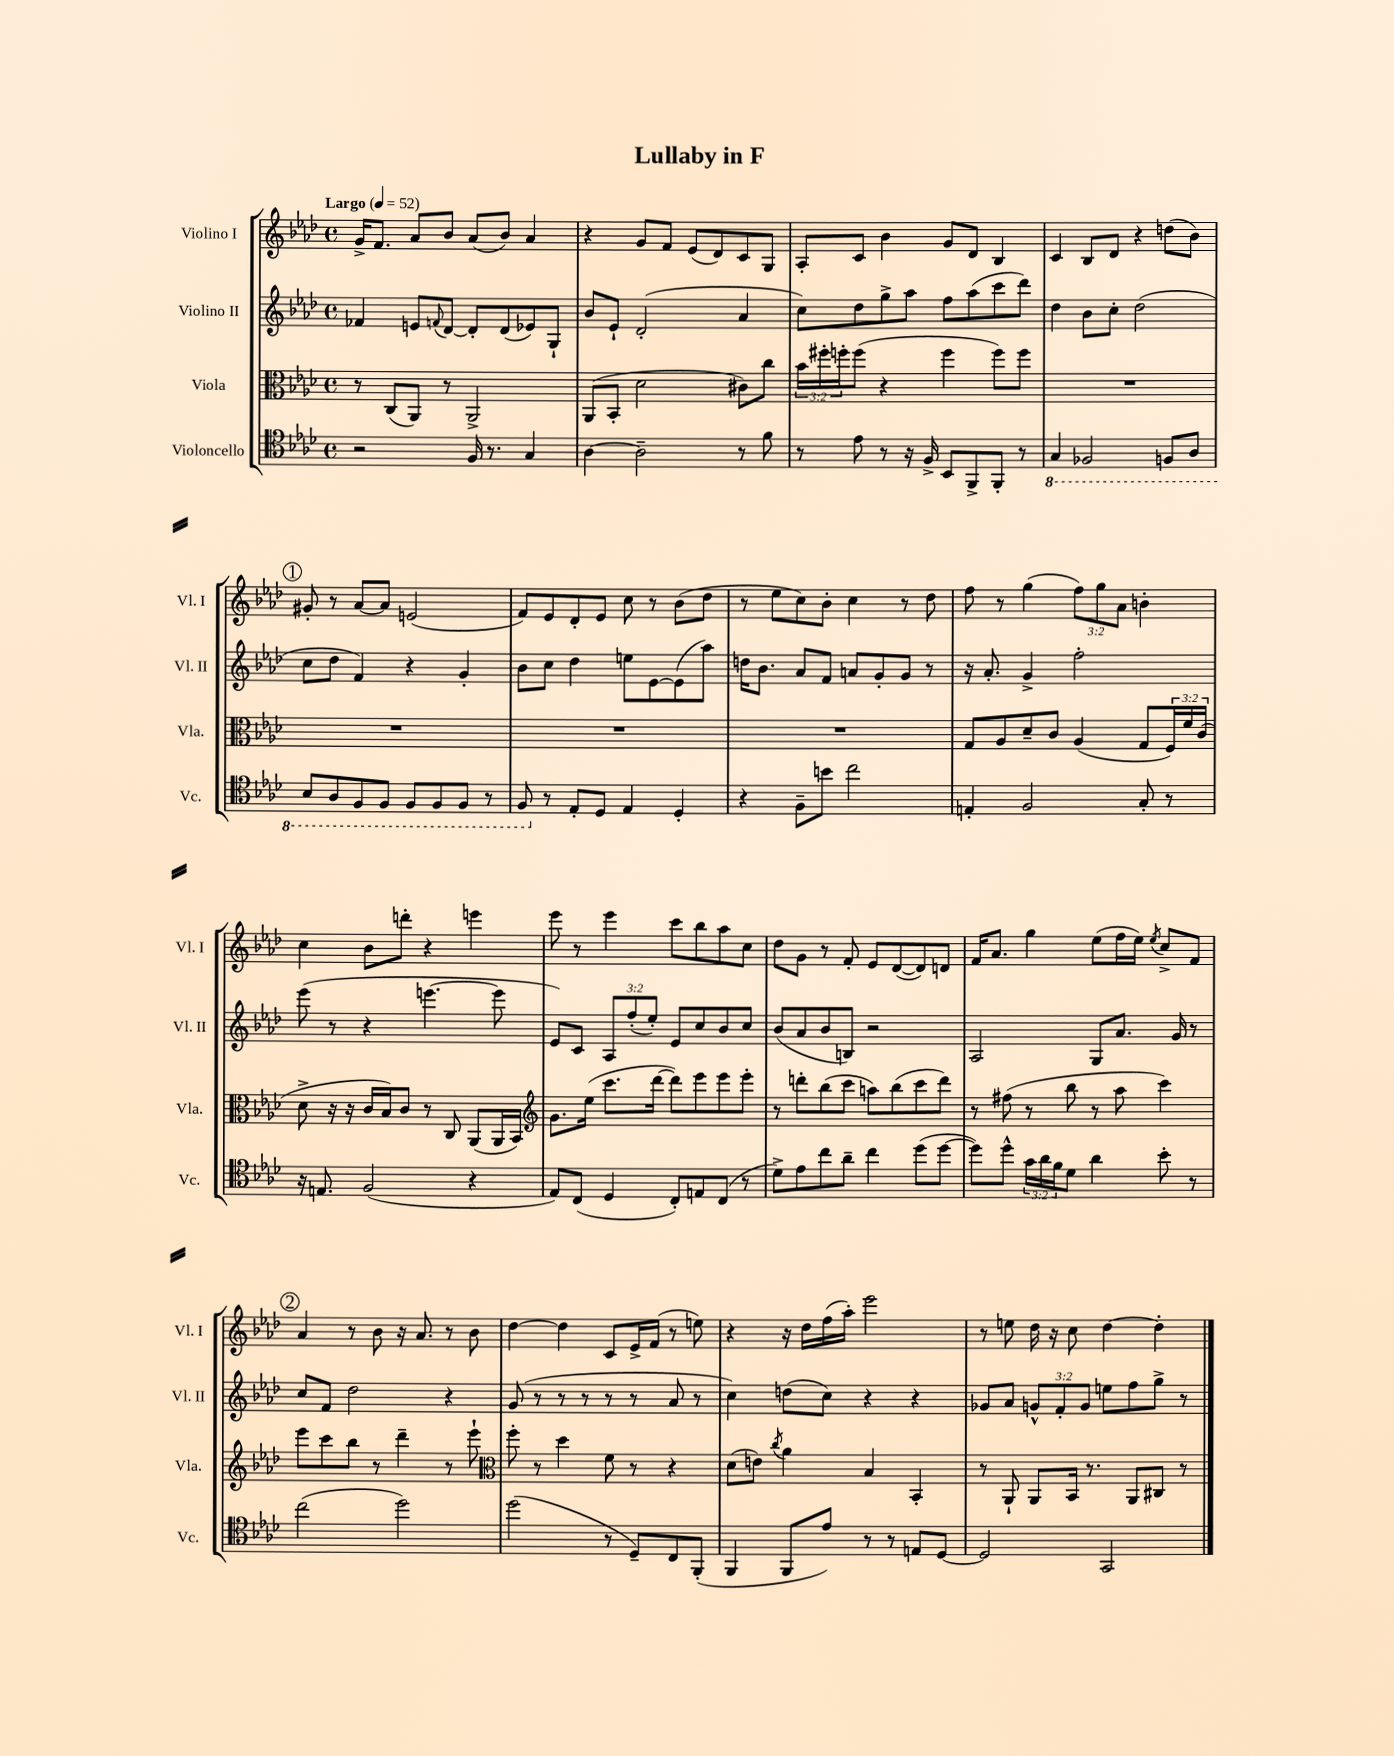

**kern	**kern	**kern	**kern
*staff4	*staff3	*staff2	*staff1
*clefC4	*clefC3	*clefG2	*clefG2
*k[b-e-a-d-]	*k[b-e-a-d-]	*k[b-e-a-d-]	*k[b-e-a-d-]
*M4/4	*M4/4	*M4/4	*M4/4
*met(c)	*met(c)	*met(c)	*met(c)
*MM52	*MM52	*MM52	*MM52
2r	8r	4f-/	16g^/LK
.	.	.	8.f/J
.	(8C/L	.	.
.	8AA-/J)	8e/L	8a-/L
.	.	8qqf/	.
.	8r	[8d-/J	8b-/J
16F/	2AA-^/	8d-'/]L	(8a-/L
8.r	.	.	.
.	.	(8d-/	8b-/J)
4G/	.	8e-/)	4a-/
.	.	8G`/J	.
=	=	=	=
[4A-\	(8AA-/L	8b-/L	4r
.	8BB-'/J	8e-`/J	.
2A-~\]	2d-\	(2d-'/	8g/L
.	.	.	8f/J
.	.	.	(8e-/L
.	.	.	8d-/)
8r	8c#\L)	4a-/	8c/
8f\	8cc\J	.	8G/J
=	=	=	=
8r	24b-\LL	8cc\L)	8A-'/L
.	24ff#'\	.	.
.	24ff'\J	.	.
8e-\	(8ff\J	8dd-\	8c/J
8r	4r	8gg^\	4b-\
16r	.	8aa-\J	.
16F^/	.	.	.
8BB-/L	4ff\	8ff\L	8g/L
8FF^/	.	(8aa-\	8d-/J
8FF'/J	8ff\L)	8ccc\	4B-/
8r	8ff\J	8ddd-\J)	.
=	=	=	=
4GG/	1r	4dd-\	4c/
2FF-/	.	8b-\L	8B-/L
.	.	8cc'\J	8d-/J
.	.	(2dd-\	4r
8FF/L	.	.	(8dd\L
8AA-/J	.	.	8b-\J)
=	=	=	=
8BB-/L	1r	8cc\L	8g#'/
8AA-/	.	8dd-\J	8r
8FF/	.	4f/)	[8a-/L
8FF/J	.	.	8a-/]J
8FF/L	.	4r	(2e/
8FF/	.	.	.
8FF/J	.	4g'/	.
8r	.	.	.
=	=	=	=
8FF/	1r	8b-\L	8f/L)
8r	.	8cc\J	8e-/
8E-'/L	.	4dd-\	8d-'/
8D-/J	.	.	8e-/J
4E-/	.	8ee\L	8cc\
.	.	[8e-\	8r
4D-'/	.	(8e-\]	(8b-\L
.	.	8aa-\J)	8dd-\J
=	=	=	=
4r	1r	16dd\LK	8r
.	.	8.b-\J	.
.	.	.	8ee-\L
8F~\L	.	8a-/L	8cc\)
8b\J	.	8f/J	8b-'\J
2cc\	.	8a/L	4cc\
.	.	8g'/	.
.	.	8g/J	8r
.	.	8r	8dd-\
=	=	=	=
4E'/	8G/L	16r	8ff\
.	.	8.a-'/	.
.	8A-/	.	8r
2F/	8d-~/	4g^/	(4gg\
.	8c/J	.	.
.	(4A-/	2ff'\	12ff\L)
.	.	.	12gg\
.	.	.	12a-\J
8G'/	8G/L	.	4b'\
8r	24F/L)	.	.
.	24f/	.	.
.	(24c/JJ	.	.
=	=	=	=
16r	8d-^\	(8eee-\	4cc\
8.E/	.	.	.
.	16r	8r	.
.	16r	.	.
(2F/	16c/LL	4r	8b-\L
.	16B-/J)	.	.
.	8c/J	.	8ddd'\J
.	8r	[4.eee\	4r
.	8C/	.	.
4r	(8AA-/L	.	4eee\
.	16AA-/L	8eee\]	.
.	16BB-/JJ)	.	.
=	=	=	=
*	*clefG2	*	*
8E-/L)	8.g\L	8e-/L)	8eee-\
(8C/J	.	8c/J	8r
.	(16ee-\Jk	.	.
4D-/	8.ccc\L	12A-/L	4eee-\
.	.	(12ff'/	.
.	.	12ee-'/J)	.
.	[16ddd-\Jk	.	.
8C'/L)	8ddd-\]L)	8e-/L	8ccc\L
8E/	8eee-\	8cc/	8bb-\
(8C/J	8eee-\	8b-/	8aa-\
8r	8eee-'\J	8cc/J	8cc\J
=	=	=	=
8d-^\L)	8r	(8b-/L	8dd-\L
8e-\	8ddd'\L	8a-/	8g\J
8cc\	(8bb-\	8b-/	8r
8a-~\J	8ccc\J	8B/J)	8f'/
4cc\	8aa\L)	2r	8e-/L
.	(8bb-\	.	([8d-/
(8dd-\L	8ccc\	.	8d-/])
[8dd-\J	8ddd\J)	.	8d/J
=	=	=	=
8dd-\]L)	8r	2A-/	16f/LK
.	.	.	8.a-/J
8dd-^^\J	(8ff#\	.	.
24g\LL	8r	.	4gg\
24a-\	.	.	.
24f\J	.	.	.
8d-\J	8bb-\	.	.
4a-\	8r	8G/L	(8ee-\L
.	8aa-\	8.a-/J	16ff\L
.	.	.	16ee-\JJ)
.	.	.	8qee-/
8b-'\	4ccc\)	.	8cc^/L
.	.	16g/	.
8r	.	8r	8f/J
=	=	=	=
(2cc\	8eee-\L	8cc/L	4a-/
.	8ccc\	8f/J	.
.	8bb-\J	2dd-\	8r
.	8r	.	8b-\
2dd-\)	4ddd-~\	.	16r
.	.	.	8.a-/
.	8r	4r	8r
.	8eee-`\	.	8b-\
=	=	=	=
*	*clefC3	*	*
(2dd-\	8ff'\	(8g/	[4dd-\
.	8r	8r	.
.	4dd-\	8r	4dd-\]
.	.	8r	.
8r	8f\	8r	8c/L
8D-~/L)	8r	8r	16e-^/L
.	.	.	(16f/JJ
8C/	4r	8a-/	8r
(8FF'/J	.	8r	8ee\)
=	=	=	=
4FF/	(8d-\L	4cc\)	4r
.	8e\J)	.	.
.	8qcc/	.	.
8FF/L	4a-\	(8dd\L	16r
.	.	.	16dd-\LL
8e-/J)	.	8cc\J)	(16ff\
.	.	.	16aa-'\JJ)
8r	4B-/	4r	2eee-\
8r	.	.	.
8E/L	4BB-'/	4r	.
[8D-/J	.	.	.
=	=	=	=
2D-/]	8r	8g-/L	8r
.	8AA-`/	8a-/J	8ee\
.	8AA-/L	12g^^/L	16dd-\
.	.	.	16r
.	.	12f'/	.
.	16BB-/Jk	.	8cc\
.	.	12g/J	.
.	8.r	.	.
2GG/	.	8ee\L	[4dd-\
.	8AA-/L	8ff\	.
.	8C#/J	8gg^\J	4dd-'\]
.	8r	8r	.
==	==	==	==
*-	*-	*-	*-
